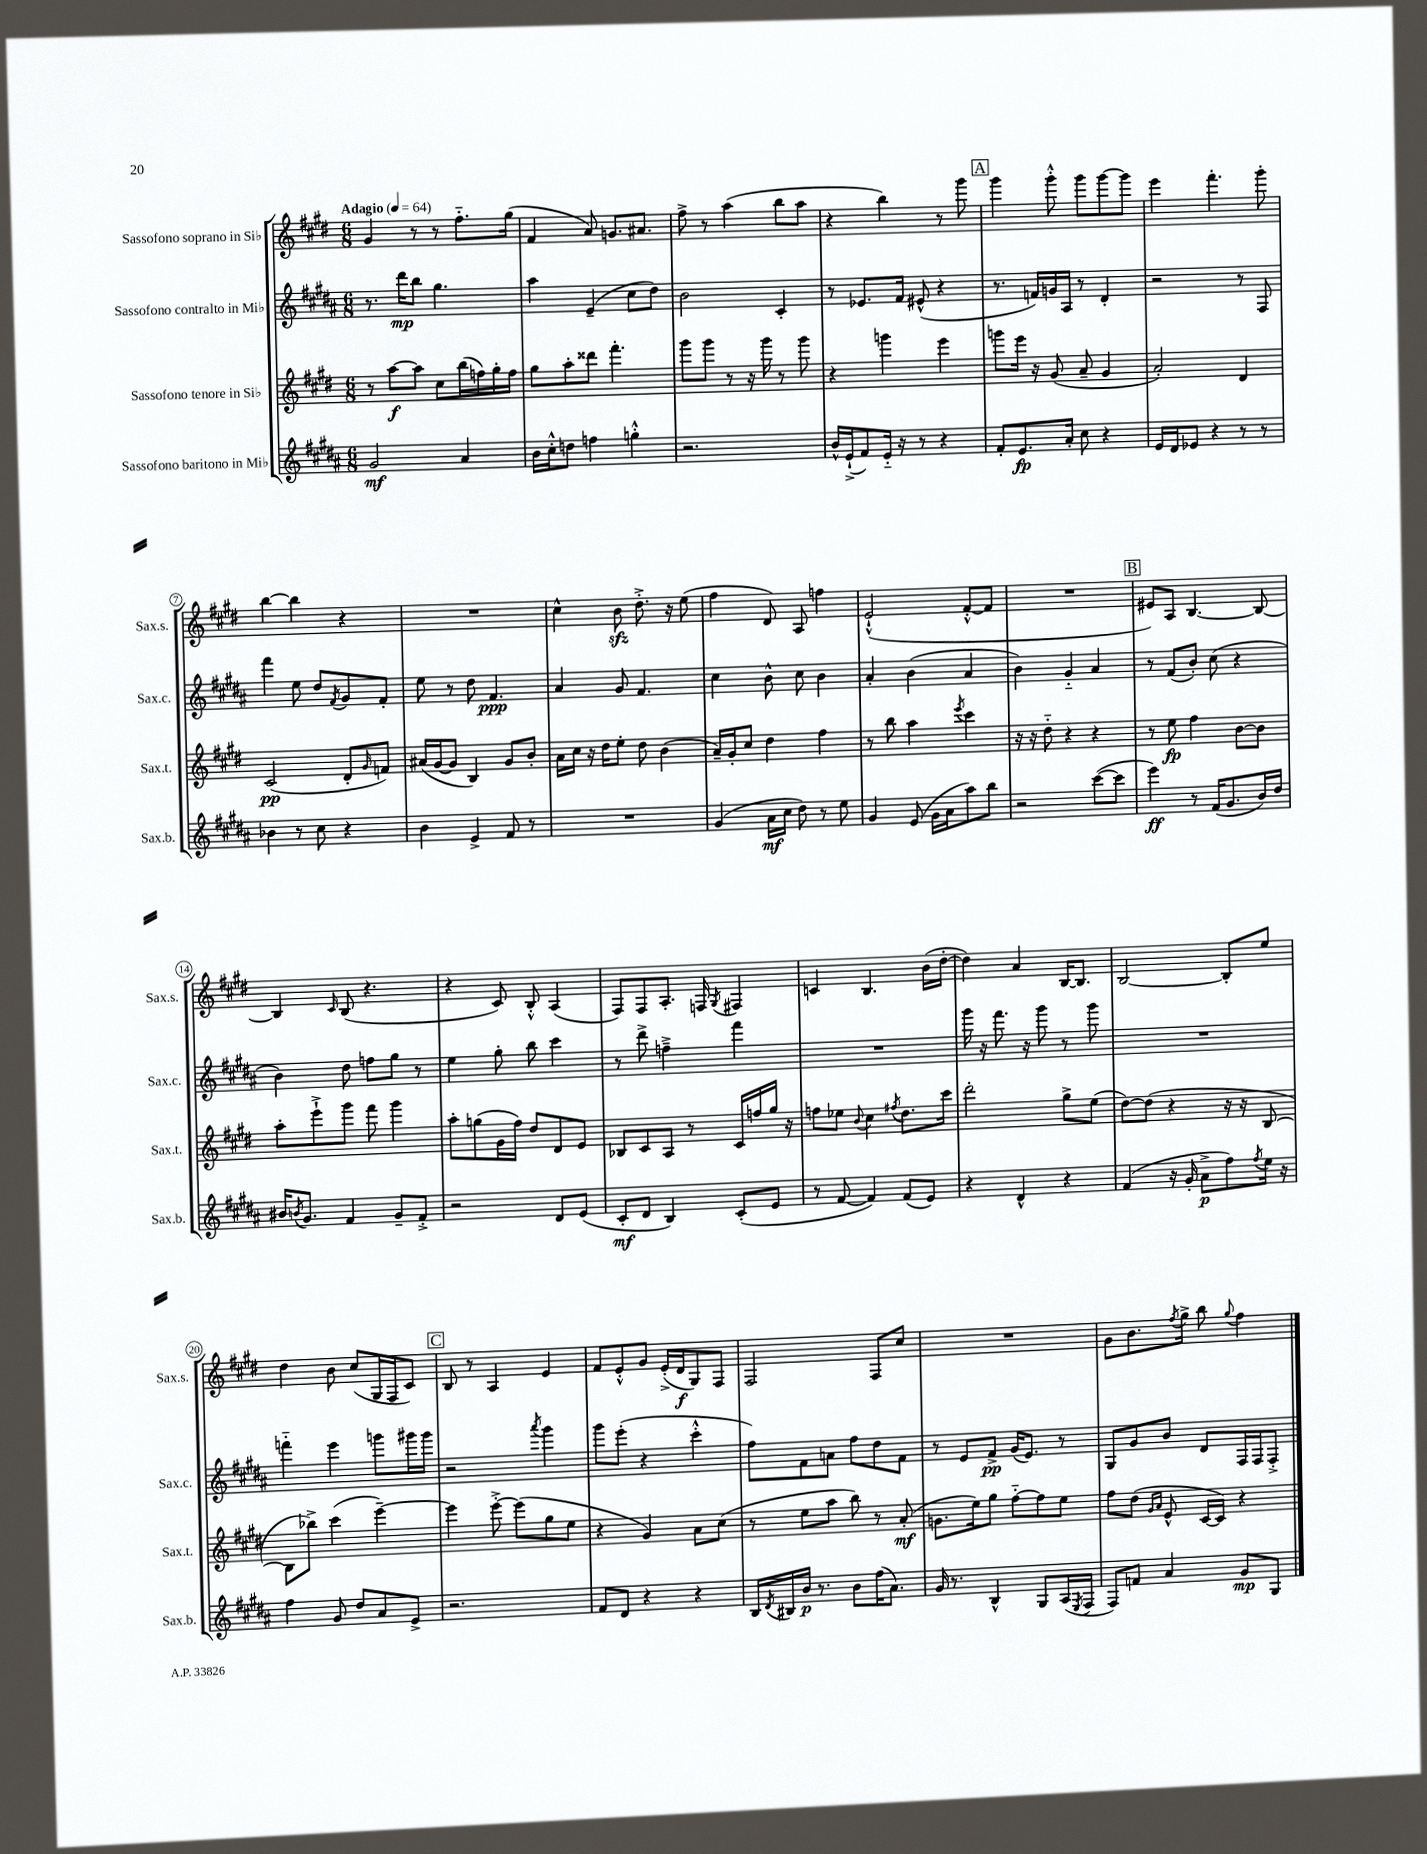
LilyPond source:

<<
\new StaffGroup <<
\new Staff = "s0" \with { instrumentName = "Sassofono soprano in Sib" shortInstrumentName = "Sax.s." } {
    \clef treble \key e \major \numericTimeSignature \time 6/8 \tempo "Adagio" 4 = 64
    gis'4 r8 r8 fis''8.-_ gis''16( |
    fis'4 a'8) g'8. ais'8. |
    fis''8-> r8 a''4( b''8 a''8 |
    r4 b''4) r8 gis'''8 |
    \mark \markup { \box "A" } gis'''4 gis'''8-.-^ gis'''8 gis'''8~ gis'''8 |
    e'''4 fis'''4.-. gis'''8-. |
    b''4~ b''4 r4 |
    R2. |
    cis''4-^ b'8\sfz dis''8.-.-> r16 e''8( |
    fis''4 dis'8) a8 f''4 |
    e'2-!-^( fis'8~-.-^ fis'8 |
    R2. |
    \mark \markup { \box "B" } eis'8) a8 b4.~ b8~ |
    b4 \grace { cis'16 } b8( r4. |
    r4 cis'8) b8-.-^ a4( |
    fis8) fis8 a8.-. f16 \acciaccatura { gis8 } fis4 |
    c'4 b4. b'16( dis''16~-. |
    dis''4) a'4 b16~ b8. |
    b2~ b8-. e''8 |
    dis''4 b'8 cis''8( gis16 fis16 cis'8) |
    \mark \markup { \box "C" } b8 r8 a4 e'4 |
    fis'8 e'8-.-^ gis'8 e'16-.->( dis'16\f gis8) fis8 |
    fis2 fis8 cis''8 |
    R2. |
    gis'8 b'8. \acciaccatura { fis''8 } gis''16-> b''8 \appoggiatura { gis''8 } fis''4 \bar "|." |
}
\new Staff = "s1" \with { instrumentName = "Sassofono contralto in Mib" shortInstrumentName = "Sax.c." } {
    \clef treble \key b \major \numericTimeSignature \time 6/8
    r8. dis'''16\mp b''8 gis''4. |
    ais''4 e'4--( cis''8 dis''8) |
    b'2 cis'4-. |
    r8 ees'8. fis'16 eis'8-^( r4 |
    \mark \markup { \box "A" } r8. f'16) g'16 ais16 r8 dis'4-. |
    r2 r8 fis8 |
    fis'''4 e''8 dis''8 \acciaccatura { fis'8 } gis'8 fis'8-. |
    e''8 r8 dis''8 fis'4.\ppp |
    ais'4 gis'8 fis'4. |
    cis''4 b'8-^ cis''8 b'4 |
    ais'4-. b'4( ais'4 |
    b'4) gis'4-_ ais'4 |
    \mark \markup { \box "B" } r8 fis'8( b'8-.) cis''8( r4 |
    b'4) dis''8 f''8 gis''8 r8 |
    e''4 gis''8-. b''8 cis'''4 |
    r8 dis'''8-> f''4---> fis'''4 |
    R2. |
    gis'''16 r16 fis'''8. r16 gis'''8 r8 gis'''8 |
    R2. |
    f'''4-_ e'''4 g'''8 gis'''16 gis'''16 |
    \mark \markup { \box "C" } r2 \acciaccatura { ais'''8 } gis'''4 |
    gis'''8 e'''8-.( r4 cis'''4-.-^ |
    fis''8) fis'8 a'8 fis''8 dis''8 fis'8 |
    r8 e'8 fis'8->\pp gis'16( e'8.) r8 |
    gis8 gis'8 b'8 dis'8 fis16 fis16 fis8-.-> \bar "|." |
}
\new Staff = "s2" \with { instrumentName = "Sassofono tenore in Sib" shortInstrumentName = "Sax.t." } {
    \clef treble \key e \major \numericTimeSignature \time 6/8
    r8 a''8~\f a''8 cis''8 b''16( f''16) gis''16-. f''16 |
    gis''8 a''8-. disis'''8 fis'''4.-. |
    gis'''8 gis'''8 r8 r16 gis'''16 r8 gis'''8 |
    r4 g'''4 e'''4 |
    \mark \markup { \box "A" } g'''8 e'''16 r16 gis'8( a'8-- gis'4 |
    a'2-.) dis'4 |
    cis'2\pp( dis'8-. \grace { gis'16 } f'8) |
    ais'16( gis'16~ gis'8 b4) gis'8 b'8-. |
    a'16 cis''16 r16 dis''16 e''8-. dis''8 b'4( |
    a'16--) gis'16-. cis''8 dis''4 fis''4 |
    r8 b''8 a''4 \acciaccatura { e'''8 } cis'''4 |
    r16 r16 dis''8-_ r4 r4 |
    \mark \markup { \box "B" } r8 e''8\fp fis''4 b'8~ b'8 |
    a''8-. e'''8-!-> gis'''8 fis'''8 gis'''4 |
    a''8-. g''8( gis'16 fis''16) dis''8 dis'8 e'8 |
    bes8 cis'8 a8 r8 cis'16 f''16 gis''16 r16 |
    f''8 ees''8 \appoggiatura { b'8 } cis''4 \acciaccatura { fis''8 } dis''8. cis'''16 |
    dis'''2-. gis''8-> e''8( |
    dis''8~) dis''8( r4 r16 r16 b8~ |
    b8 bes''8->) cis'''4( e'''4~--) |
    \mark \markup { \box "C" } e'''4 e'''8~-.-> e'''8( gis''8 e''8 |
    r4 gis'4) a'8 cis''8( |
    r8 e''8 a''8 b''8) r8 a'8-.\mf( |
    g'8. e''16) gis''8 fis''8~-_ fis''8 e''8 |
    fis''8 dis''8( \grace { gis'16 a'16 } e'8-^ cis'16~ cis'16) r4 \bar "|." |
}
\new Staff = "s3" \with { instrumentName = "Sassofono baritono in Mib" shortInstrumentName = "Sax.b." } {
    \clef treble \key b \major \numericTimeSignature \time 6/8
    gis'2\mf ais'4 |
    b'16 cis''16-.-^ d''8 f''4 g''4-.-^ |
    r2. |
    b'16-^ e'16-!->( fis'8) e'16-_ r16 r8 r4 |
    \mark \markup { \box "A" } fis'8-. e'8.\fp ais'16-. cis''8 r4 |
    e'16 dis'16 ees'8 r4 r8 r8 |
    bes'4 r8 cis''8 r4 |
    b'4 e'4-> fis'8 r8 |
    R2. |
    gis'4( ais'16\mf cis''16 dis''8) r8 e''8 |
    gis'4 e'8( gis'16 ais'16 ais''8) b''8 |
    r2 cis'''8~( cis'''8 |
    \mark \markup { \box "B" } e'''4\ff) r8 fis'16( gis'8. b'16) dis''16 |
    bis'16 \acciaccatura { b'8 } gis'8. fis'4 gis'8-- fis'8-.-> |
    r2 dis'8 e'8( |
    cis'8-.\mf dis'8 b4) cis'8-.( e'8 |
    r8 fis'8~ fis'4) fis'8( e'8) |
    r4 dis'4-^ r4 |
    fis'4( r16 gis'16-. ais'8->\p fis''8) \acciaccatura { fis''8 } e''16 r16 |
    fis''4 gis'8 dis''8 ais'8 e'8-> |
    \mark \markup { \box "C" } r2. |
    fis'8 dis'8 r4 r4 |
    b16 \acciaccatura { dis'8 } bis16 b'16\p r8. b'8 fis''16( ais'8.) |
    gis'16 r8. b4-^ gis8 ais16( \acciaccatura { e8 } fis16 |
    fis8) f'8 ais'4 gis'8\mp gis8 \bar "|." |
}
>>
>>
\layout { \context { \Score \override BarNumber.stencil = #(make-stencil-circler 0.1 0.3 ly:text-interface::print) } }
